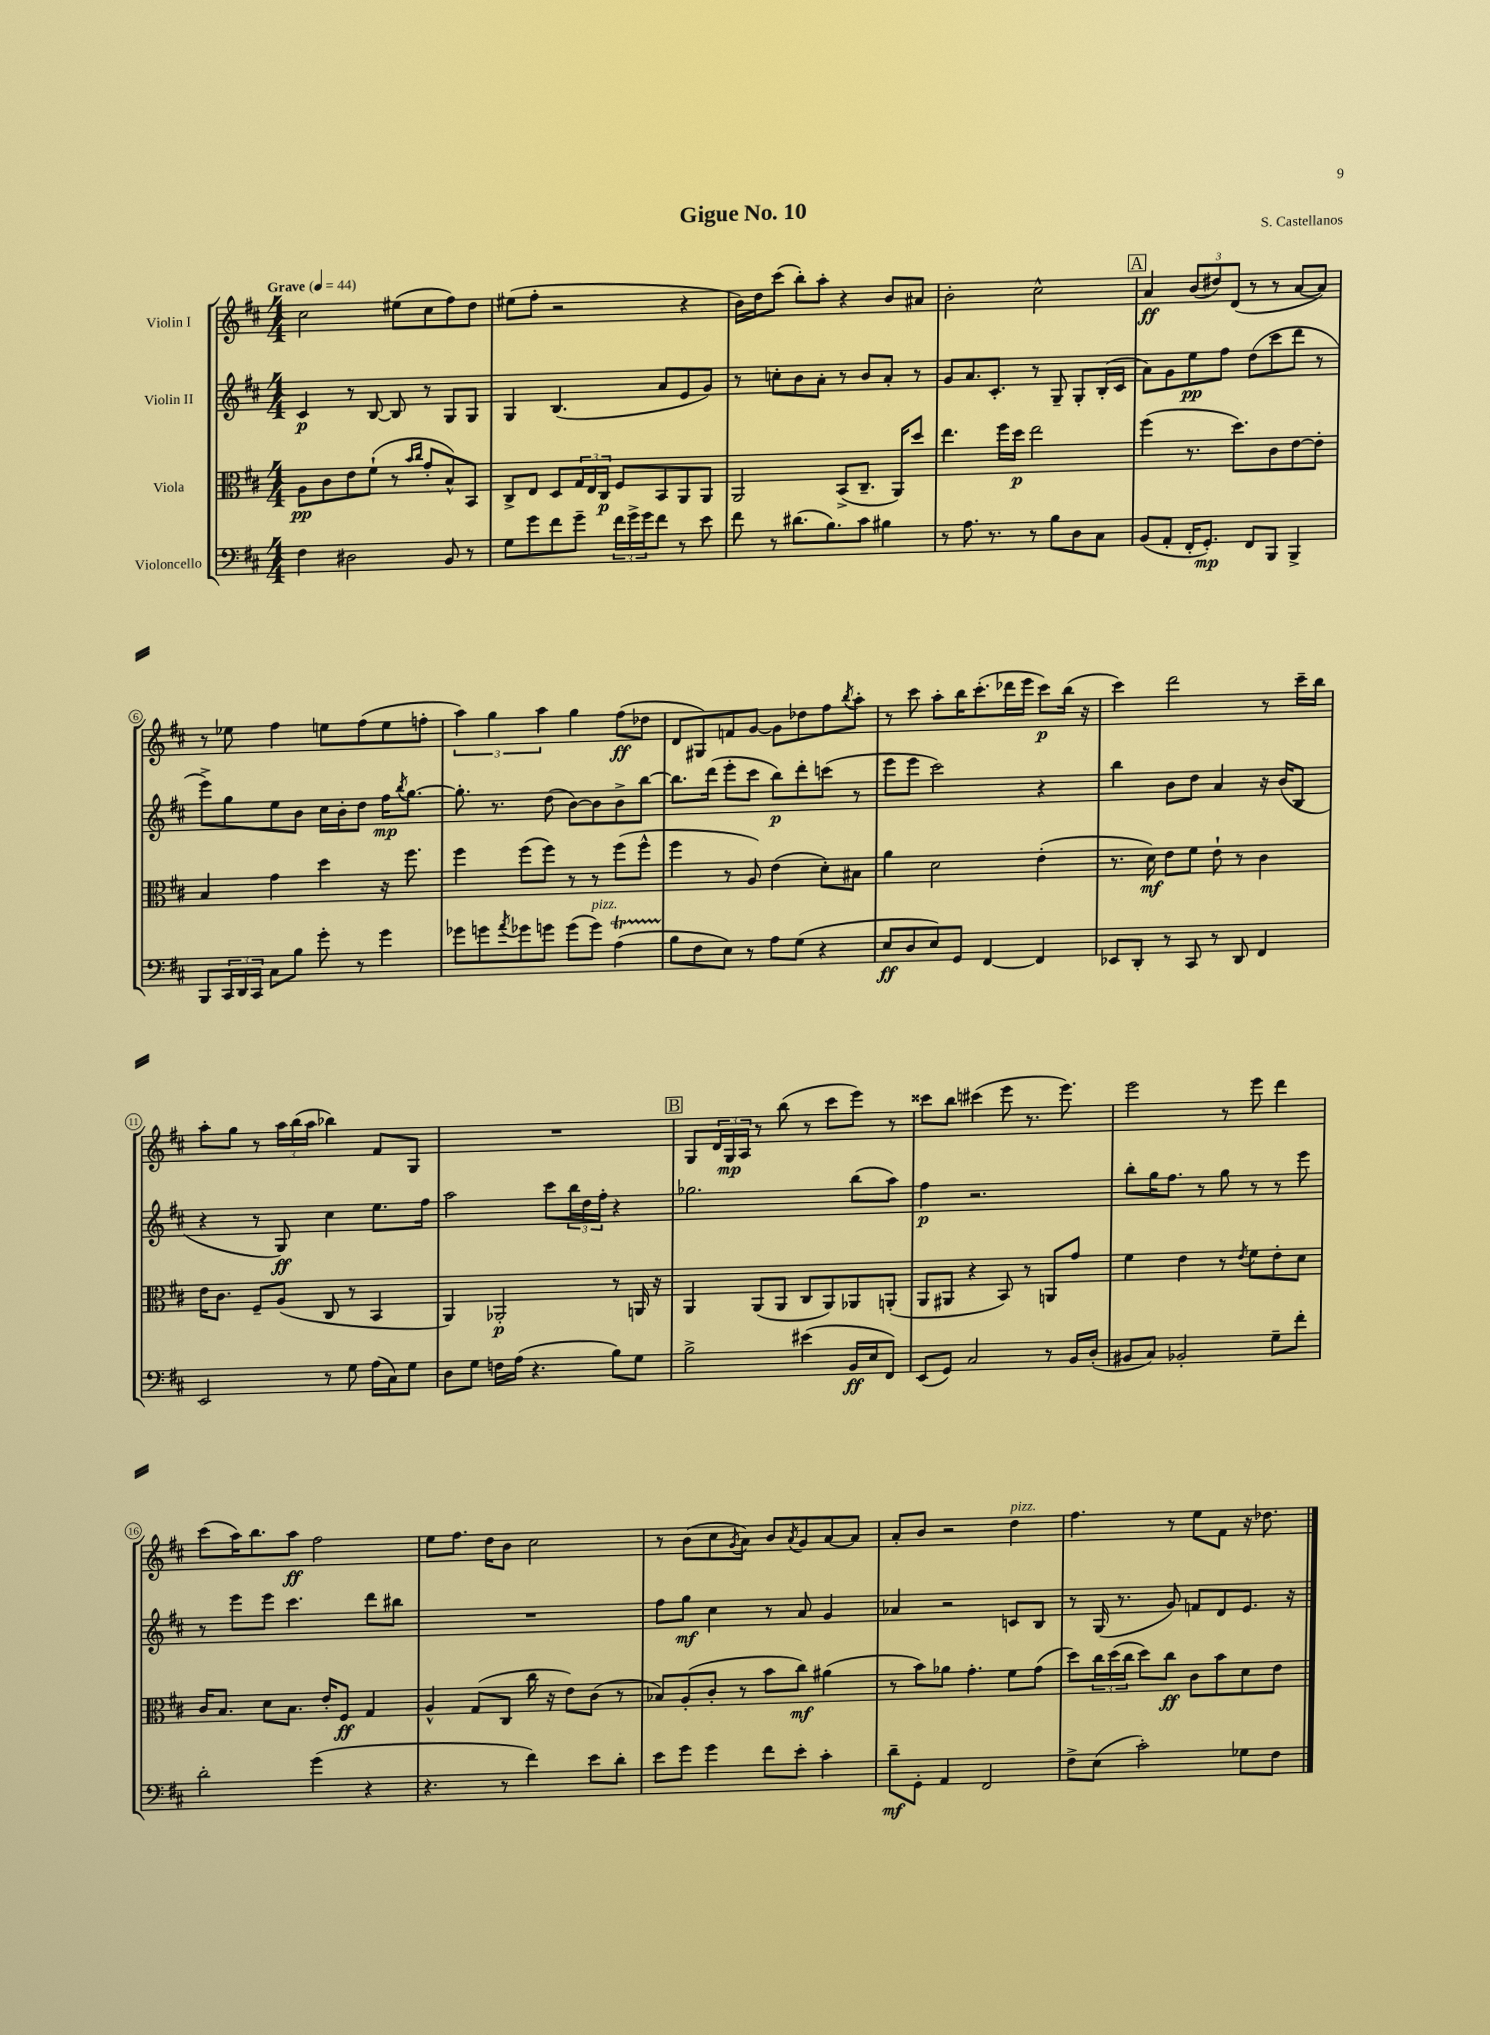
\header { title = "Gigue No. 10" composer = "S. Castellanos" }
<<
\new StaffGroup <<
\new Staff = "s0" \with { instrumentName = "Violin I" } {
    \clef treble \key d \major \numericTimeSignature \time 4/4 \tempo "Grave" 4 = 44
    cis''2 eis''8( cis''8 fis''8) d''8 |
    eis''8( fis''8-. r2 r4 |
    b'16) d''16 cis'''8( b''8-.) a''8-. r4 b'8 ais'8 |
    b'2-. cis''2-^ |
    \mark \markup { \box "A" } a'4\ff \tuplet 3/2 { b'8( dis''8) d'8( } r8 r8 a'8~ a'8) |
    r8 ees''8 fis''4 e''8 fis''8( e''8 f''8-. |
    \tuplet 3/2 { a''4) g''4 a''4 } g''4 fis''8\ff( des''8 |
    d'8 gis8) f'8 g'8~ g'8 des''8 fis''8 \acciaccatura { b''8 } a''8-. |
    r8 cis'''8 a''8-. b''16 cis'''8.-.( des'''16 e'''16 cis'''8\p) b''16( r16 |
    cis'''4) d'''2 r8 cis'''16-- b''16 |
    a''8-. g''8 r8 \tuplet 3/2 { a''16 b''16( a''16 } bes''4) fis'8 g8 |
    R1 |
    \mark \markup { \box "B" } g8 \tuplet 3/2 { d'16 g16\mp a16 } r8 b''8( r8 cis'''8 e'''8) r8 |
    cisis'''8 b''8 cis'''4( e'''8 r8. e'''8.) |
    e'''2 r8 e'''8 d'''4 |
    cis'''8( a''16) b''8. a''8\ff fis''2 |
    e''8 fis''8. d''16 b'8 cis''2 |
    r8 b'8( cis''8 \acciaccatura { g'8 } a'8) b'8 \acciaccatura { a'8 } g'8 a'8~ a'8 |
    a'8-. b'8 r2 d''4^\markup { \italic "pizz." } |
    fis''4. r8 e''8 fis'8 r16 des''8. \bar "|." |
}
\new Staff = "s1" \with { instrumentName = "Violin II" } {
    \clef treble \key d \major \numericTimeSignature \time 4/4
    cis'4\p r8 b8~ b8 r8 g8 g8 |
    g4 b4.( a'8 e'8 g'8) |
    r8 c''8-. b'8 a'8-. r8 b'8 a'8-. r8 |
    g'8 a'8. cis'8.-. r8 g8-- g8-. b16-.( cis'16 |
    \mark \markup { \box "A" } a'8) g'8 e''8\pp fis''8 d''8( cis'''8 d'''8 r8 |
    e'''8->) g''8 e''8 b'8 cis''16 b'16-. d''8 fis''16\mp \acciaccatura { b''8 } g''8.~ |
    g''8.-. r8. d''8( b'8~) b'8 b'8-> b''8~ |
    b''8. d'''16( e'''8-. cis'''8 b''8\p) d'''8-. c'''8( r8 |
    e'''8 e'''8 cis'''2) r4 |
    b''4 b'8 d''8 a'4 r16 b'16( b8 |
    r4 r8 g8\ff) cis''4 e''8. fis''16 |
    a''2 cis'''8 \tuplet 3/2 { b''16 d''16 fis''16-. } r4 |
    \mark \markup { \box "B" } ges''2. b''8( a''8) |
    fis''4\p r2. |
    b''8-. g''16 fis''8. r8 g''8 r8 r8 e'''8 |
    r8 e'''8 e'''8 cis'''4. d'''8 bis''8 |
    R1 |
    fis''8 g''8\mf cis''4 r8 a'8 g'4 |
    aes'4 r2 c'8 b8 |
    r8 g16( r8. g'8) f'8 d'8 e'8. r16 \bar "|." |
}
\new Staff = "s2" \with { instrumentName = "Viola" } {
    \clef alto \key d \major \numericTimeSignature \time 4/4
    a8\pp cis'8 e'8 fis'8-!( r8 \grace { b'16 cis''16 } g'8-. b8-^) b,8 |
    cis8-> e8 d8 \tuplet 3/2 { g16 e16 cis16\p } fis8 b,8 a,8 a,8 |
    a,2 b,8->( cis8.-- a,16) d''8 |
    e''4. fis''16 d''16\p e''2 |
    \mark \markup { \box "A" } fis''4( r8. d''8.) cis'8 e'8~ e'8-. |
    b4 g'4 d''4 r16 fis''8. |
    fis''4 fis''8( fis''8) r8 r8 fis''8( fis''8-^ |
    fis''4 r8 a8) e'4( d'8-.) bis8 |
    a'4 d'2 e'4-.( |
    r8. d'16\mf) e'8 fis'8 e'8-! r8 cis'4 |
    e'16 cis'8. fis8-- a8( cis8 r8 b,4 |
    a,4) aes,2-.\p r8 a,16 r16 |
    \mark \markup { \box "B" } a,4 a,8( a,8 cis8 a,8) aes,8 a,8-.( |
    a,8 ais,8 r4 b,8) r8 a,8 g'8 |
    fis'4 e'4 r8 \acciaccatura { e'8 } fis'8 e'8-. d'8 |
    cis'16 b8. d'8 b8. e'16-. fis8\ff g4 |
    a4-^ g8( cis8 cis''16 r16 e'8) cis'8( r8 |
    bes8) a8-.( cis'8-. r8 b'8 cis''8\mf) ais'4( |
    r8 b'8) aes'8 g'4.-. fis'8 g'8( |
    d''8) \tuplet 3/2 { cis''16 d''16( cis''16 } d''8) cis''8\ff cis'8 b'8 d'8 e'8 \bar "|." |
}
\new Staff = "s3" \with { instrumentName = "Violoncello" } {
    \clef bass \key d \major \numericTimeSignature \time 4/4
    fis4 dis2 b,8 r8 |
    g8 g'8 fis'8 g'8-- \tuplet 3/2 { fis'16 g'16-> g'16 } fis'8 r8 e'8 |
    fis'8 r8 dis'8.( b8.) cis'8 bis4 |
    r8 a8. r8. r8 b8 d8 cis8 |
    \mark \markup { \box "A" } b,8( a,8-. fis,16-. g,8.-.\mp) fis,8 b,,8 b,,4-> |
    b,,8 \tuplet 3/2 { cis,16 d,16 cis,16 } cis8 b8 g'8-. r8 g'4 |
    ges'8 g'8 \acciaccatura { a'8 } ges'8 g'8 g'8( g'8^\markup { \italic "pizz." }) a4\startTrillSpan( |
    b8\stopTrillSpan fis8 e8) r8 a8 g8( r4 |
    e8\ff d8 e8) g,8 fis,4~ fis,4 |
    ees,8 d,8-. r8 cis,8 r8 d,8 fis,4 |
    e,2 r8 g8 a16( cis16) g8 |
    d8 g8 f16 a16( r4. b8) g8 |
    \mark \markup { \box "B" } b2-> eis'4( b,16\ff e16 fis,8) |
    e,8( g,8) cis2 r8 b,16 d16-.( |
    bis,8 cis8) bes,2-. g8-- fis'8-. |
    d'2-. g'4( r4 |
    r4. r8 fis'4) e'8 d'8-. |
    e'8 g'8 g'4 fis'8 e'8-. cis'4-. |
    d'8--\mf g,8-. a,4 fis,2 |
    fis8-> e8( cis'2-.) ges8 fis8 \bar "|." |
}
>>
>>
\layout { \context { \Score \override BarNumber.stencil = #(make-stencil-circler 0.1 0.3 ly:text-interface::print) } }
